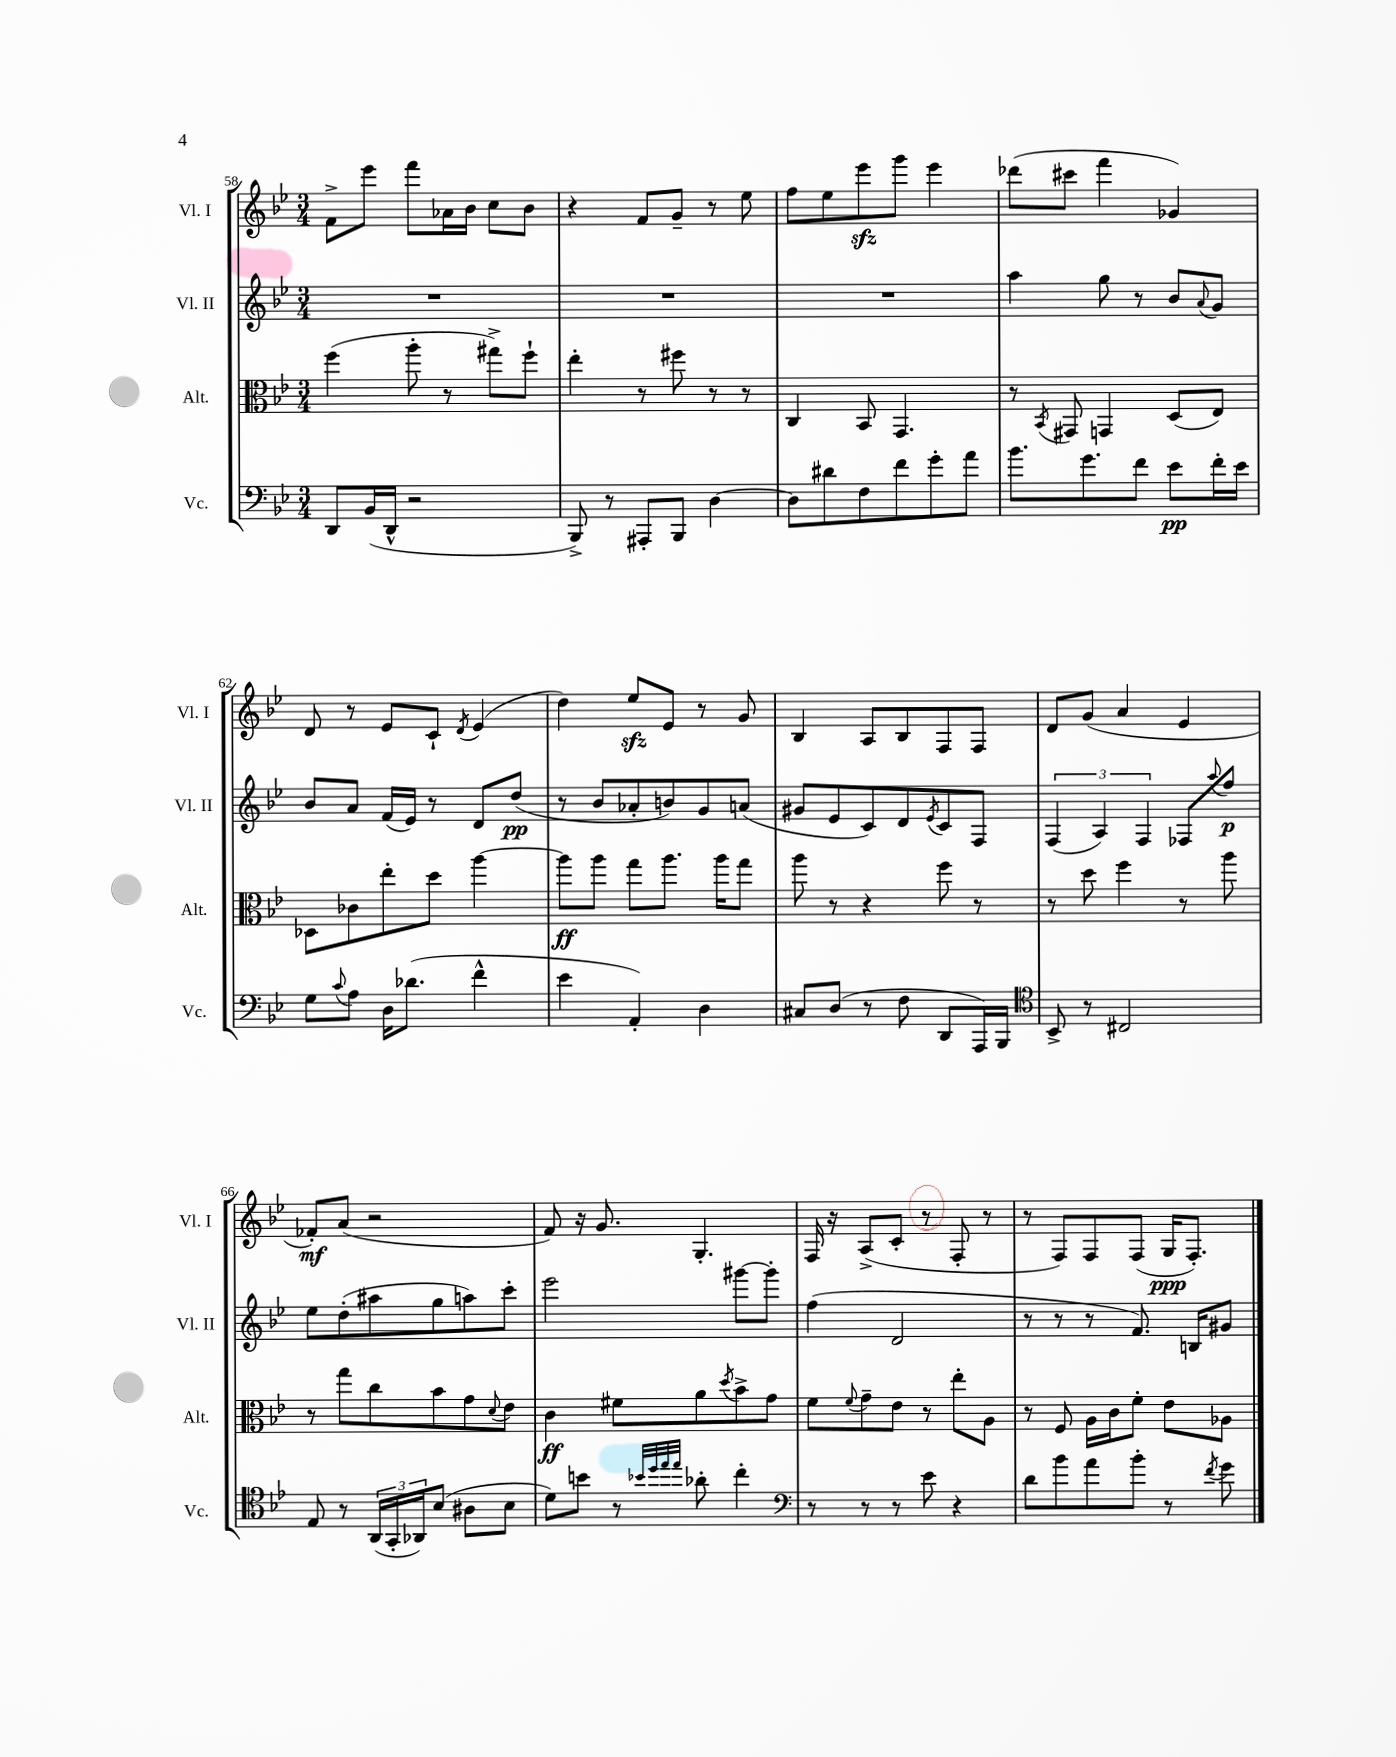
<<
\new StaffGroup <<
\new Staff = "s0" \with { instrumentName = "Vl. I" shortInstrumentName = "Vl. I" } {
    \clef treble \key bes \major \numericTimeSignature \time 3/4
    f'8-> ees'''8 f'''8 aes'16 bes'16 c''8 bes'8 |
    r4 f'8 g'8-- r8 ees''8 |
    f''8 ees''8 ees'''8\sfz g'''8 ees'''4 |
    des'''8( cis'''8 f'''4 ges'4) |
    d'8 r8 ees'8 c'8-! \acciaccatura { d'8 } ees'4( |
    d''4) ees''8\sfz ees'8 r8 g'8 |
    bes4 a8 bes8 f8 f8 |
    d'8 g'8( a'4 ees'4 |
    fes'8-.\mf) a'8( r2 |
    f'8) r16 g'8. g4.-. |
    f16 r16 a8->( c'8-. r8 f8-. r8 |
    r8 f8) f8 f8( g16\ppp f8.-.) \bar "|." |
}
\new Staff = "s1" \with { instrumentName = "Vl. II" shortInstrumentName = "Vl. II" } {
    \clef treble \key bes \major \numericTimeSignature \time 3/4
    R2. |
    R2. |
    R2. |
    a''4 g''8 r8 bes'8 \appoggiatura { a'8 } g'8 |
    bes'8 a'8 f'16( ees'16) r8 d'8 d''8\pp( |
    r8 bes'8 aes'8-. b'8) g'8 a'8( |
    gis'8 ees'8 c'8) d'8 \acciaccatura { ees'8 } c'8 f8 |
    \tuplet 3/2 { f4( a4) f4 } fes8 \appoggiatura { a''8 } f''8\p |
    ees''8 d''8-.( ais''8 g''8 a''8) c'''8-. |
    ees'''2 gis'''8~ gis'''8-. |
    f''4( d'2 |
    r8 r8 r8 f'8.) b16 gis'8 \bar "|." |
}
\new Staff = "s2" \with { instrumentName = "Alt." shortInstrumentName = "Alt." } {
    \clef alto \key bes \major \numericTimeSignature \time 3/4
    f''4( a''8-. r8 gis''8->) f''8-! |
    ees''4-. r8 fis''8 r8 r8 |
    c4 bes,8 g,4. |
    r8 \acciaccatura { bes,8 } gis,8 g,4 d8( ees8) |
    des8 ces'8 ees''8-. d''8 a''4~ |
    a''8\ff a''8 g''8 a''8. a''16 g''8 |
    a''8 r8 r4 f''8 r8 |
    r8 d''8 f''4 r8 a''8 |
    r8 g''8 c''8 bes'8 g'8 \appoggiatura { d'8 } ees'8 |
    c'4\ff fis'8 a'8 \acciaccatura { d''8 } bes'8-> g'8 |
    f'8 \appoggiatura { f'8 } g'8-- ees'8 r8 ees''8-. a8 |
    r8 f8 a16 c'16 f'8-. ees'8 aes8 \bar "|." |
}
\new Staff = "s3" \with { instrumentName = "Vc." shortInstrumentName = "Vc." } {
    \clef bass \key bes \major \numericTimeSignature \time 3/4
    d,8 bes,16( d,16-^ r2 |
    bes,,8->) r8 ais,,8-. bes,,8 d4~ |
    d8 dis'8 f8 f'8 g'8-. a'8 |
    bes'8. g'8. f'8 ees'8\pp f'16-. ees'16 |
    g8 \appoggiatura { c'8 } a8 d16 des'8.( f'4-^ |
    ees'4 a,4-.) d4 |
    cis8 d8( r8 f8 d,8 a,,16) bes,,16 |
    \clef tenor bes,8-> r8 cis2 |
    ees8 r8 \tuplet 3/2 { a,16( g,16-. aes,16) } bes8( ais8 bes8 |
    d'8) b'8 r8 \grace { bes'32 d''32 ees''32 ees''32 } aes'8-. c''4-. |
    \clef bass r8 r8 r8 ees'8 r4 |
    d'8 bes'8 a'8 bes'8-. r8 \acciaccatura { f'8 } g'8 \bar "|." |
}
>>
>>
\layout { \context { \Score currentBarNumber = #58 } }
